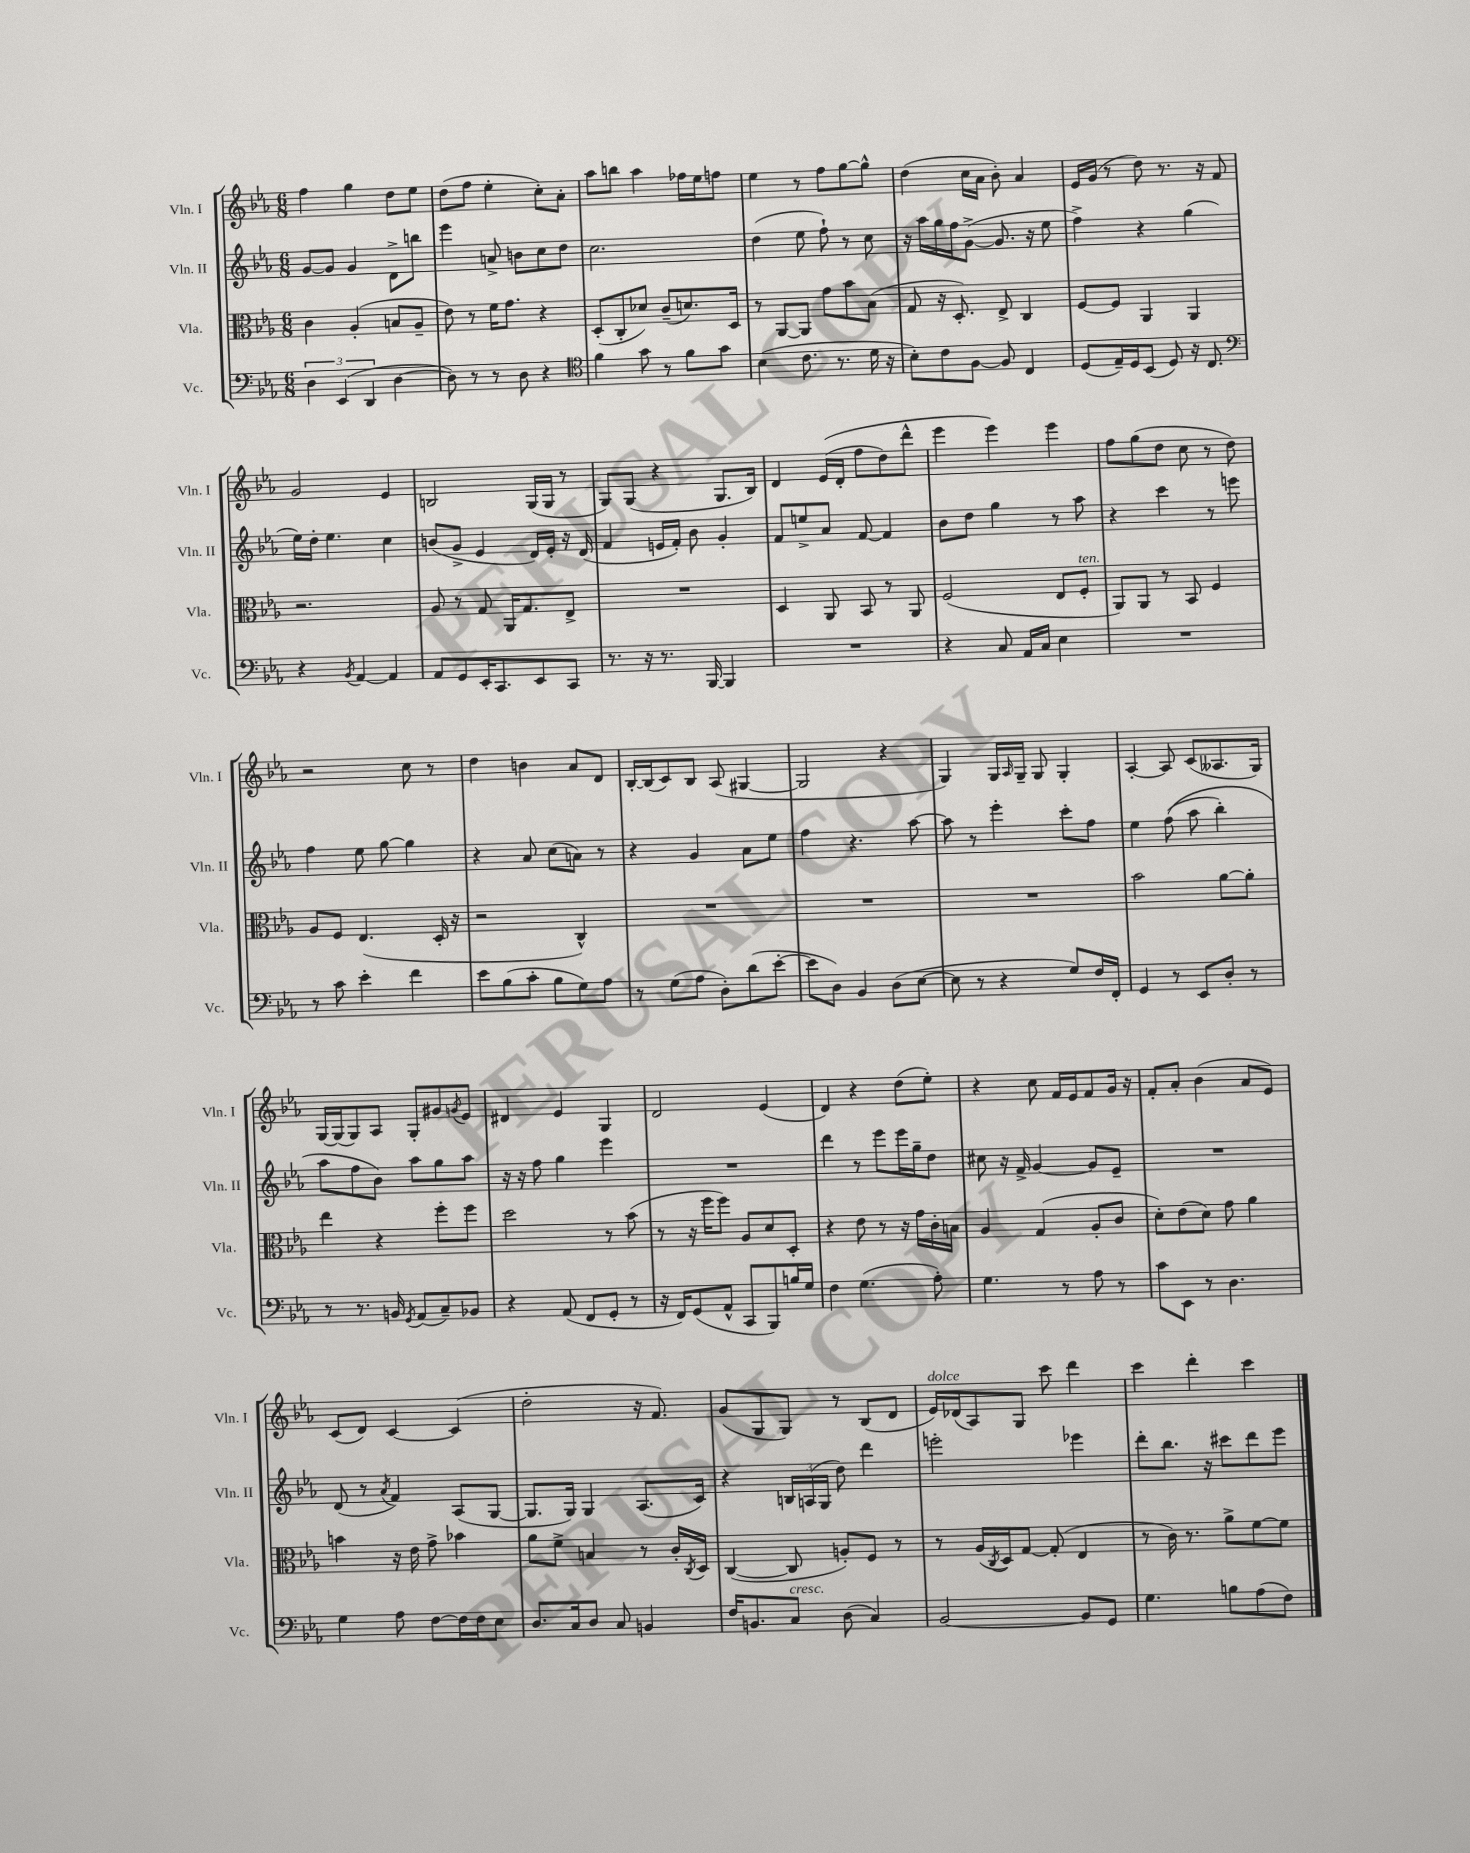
<<
\new StaffGroup <<
\new Staff = "s0" \with { instrumentName = "Vln. I" shortInstrumentName = "Vln. I" } {
    \clef treble \key ees \major \numericTimeSignature \time 6/8
    f''4 g''4 d''8 ees''8 |
    d''8( f''8 ees''4-. c''8-.) aes'8-. |
    aes''8 b''8 aes''4 fes''16 ees''16 f''8 |
    ees''4 r8 f''8 g''8~ g''8-^ |
    d''4( c''16 aes'16 bes'8-.) aes'4 |
    ees'16 g'16( r8 d''8) r8. r16 f'8 |
    g'2 ees'4 |
    b2 g16( g16 r8 |
    g8) g8( r4 g8. bes16) |
    d'4 ees'16(\( d'16-. f''8 d''8) d'''8-^ |
    ees'''4 ees'''4\) ees'''4 |
    f''8 g''8( d''8 c''8 r8 d''8) |
    r2 c''8 r8 |
    d''4 b'4 aes'8 d'8 |
    bes16~-. bes16( c'8) bes8 aes8( gis4~ |
    gis2 r4 |
    g4) g16 \grace { aes16 } g16-- g8 g4-. |
    aes4~-. aes8 c'8( aeses8. g16) |
    g16~ g16( g8) aes8 g8-. gis'8 \acciaccatura { g'8 } ees'8 |
    dis'4 ees'4 g4 |
    d'2 ees'4( |
    d'4) r4 d''8( ees''8-.) |
    r4 c''8 f'16 ees'16 f'8 g'16 r16 |
    f'8-. aes'8-. bes'4( aes'8 ees'8) |
    c'8( d'8) c'4~ c'4( |
    d''2-. r16 f'8.) |
    g'8( g8 g8) r8 bes8( d'8 |
    ees'16^\markup { \italic "dolce" }) des'16( aes8) g8 c'''8 d'''4 |
    c'''4 d'''4-. c'''4 \bar "|." |
}
\new Staff = "s1" \with { instrumentName = "Vln. II" shortInstrumentName = "Vln. II" } {
    \clef treble \key ees \major \numericTimeSignature \time 6/8
    g'8~ g'8 g'4 d'8-> b''8 |
    ees'''4 a'8-> b'8 c''8 d''8 |
    c''2. |
    d''4( ees''8 f''8-!) r8 c''8 |
    r16 aes''16 g''16 f''16 g'8~->( g'8. r16 ees''8 |
    f''4->) r4 g''4( |
    ees''16) d''16-. ees''4. c''4 |
    b'8( g'8-> ees'4 d'16) ees'16-. r16 d'16( |
    f'4 e'16 f'16-.) bes'8 g'4-. |
    f'8 e''8-> aes'8 f'8~ f'4 |
    bes'8 d''8 g''4 r8 aes''8 |
    r4 c'''4 r8 e'''8 |
    f''4 ees''8 g''8~ g''4 |
    r4 aes'8 c''8( a'8) r8 |
    r4 g'4 aes'8 ees''8 |
    f''4 r4. aes''8~ |
    aes''8 r8 ees'''4-. c'''8-. f''8 |
    ees''4 f''8(\( aes''8 bes''4-.) |
    aes''8 f''8 bes'8\) aes''8 g''8 aes''8 |
    r16 r16 f''8 g''4 ees'''4 |
    R2. |
    d'''4 r8 ees'''8 ees'''16 g''16-- d''8 |
    cis''8 r16 f'16-> g'4~ g'8 ees'8-- |
    R2. |
    d'8( r8 \acciaccatura { aes'8 } f'4) aes8( g8~ |
    g8. g16) g4 aes8.( c'16) |
    r4 \tuplet 3/2 { b16 a16( g16 } d''8) d'''4 |
    e'''2-. ees'''4 |
    d'''8-. bes''8. r16 cis'''8 d'''8 ees'''8 \bar "|." |
}
\new Staff = "s2" \with { instrumentName = "Vla." shortInstrumentName = "Vla." } {
    \clef alto \key ees \major \numericTimeSignature \time 6/8
    c'4 aes4-.( b8 aes8-- |
    ees'8) r8 f'16 g'8. r4 |
    d8-.( c8-. des'8) c'8--( d'8.) d16 |
    r8 aes,8~ aes,8 g'8 bes'8 bes8( |
    g8 r16 d8.-.) ees8-> c4 |
    f8~ f8 aes,4 aes,4 |
    r2. |
    aes8 r8 g8 aes,16 g8. ees8-> |
    R2. |
    d4 aes,8 bes,8 r8 aes,8 |
    f2( ees8 f8-.^\markup { \italic "ten." } |
    aes,8) aes,8 r8 bes,8 f4 |
    aes8 f8 ees4.( d16-. r16 |
    r2 c4-^) |
    R2. |
    R2. |
    R2. |
    bes'2 aes'8~ aes'8-. |
    ees''4 r4 f''8-. f''8 |
    d''2 r8 bes'8( |
    r8 r16 f''16 f''8) aes8 d'8 d8-. |
    r4 ees'8 r8 r16 g'16 c'16-. b16 |
    aes4 g4( aes8-. c'8 |
    d'8-.) ees'8( d'8) g'8 aes'4 |
    b'4 r16 ees'16 g'8-> bes'4 |
    aes'8 f'8-> b4 r8 c'16-. \acciaccatura { c8 } d16 |
    c4~( c8 a8-.) f8 r8 |
    r8 aes16( \acciaccatura { c8 } d16) g8~ g8-.( ees4 |
    r8 c'16) r8. aes'8-> f'8~ f'8 \bar "|." |
}
\new Staff = "s3" \with { instrumentName = "Vc." shortInstrumentName = "Vc." } {
    \clef bass \key ees \major \numericTimeSignature \time 6/8
    \tuplet 3/2 { d4 ees,4( d,4 } d4~ |
    d8) r8 r8 d8 r4 |
    \clef tenor f'4 g'8 r8 f'8 g'8 |
    bes4( c'8. r8. d'16 r16 |
    bes8-.) c'8 f8~ f8 c4 |
    d8( ees16--) d16 bes,8( d8) r16 c8. |
    \clef bass r4 \acciaccatura { bes,8 } aes,4~ aes,4 |
    aes,8 g,8 ees,16-. c,8. ees,8 c,8 |
    r8. r16 r8. bes,,16~ bes,,4 |
    R2. |
    r4 c8 aes,16 c16 ees4 |
    R2. |
    r8 c'8 ees'4-. f'4 |
    ees'8 bes8( c'8-. bes8 g8) aes8 |
    r8 g8( aes8 d8-.) d'8( ees'8~-. |
    ees'8 d8) bes,4 d8( ees8~ |
    ees8 r8 r4 g8) f16 f,16-. |
    g,4 r8 ees,8 d8-. r8 |
    r8 r8. b,16 \acciaccatura { g,8 } aes,8( c8--) bes,8 |
    r4 aes,8( f,8 g,8-. r8 |
    r16 f,16) g,8( aes,8-^ c,8 bes,,8) b16 g16 |
    f4 g4.( aes8-.) |
    g4. r8 aes8 r8 |
    c'8 ees,8 r8 d4. |
    g4 aes8 f8~ f16 f16 ees8 |
    d8. c16 d8 c8 b,4 |
    f16 b,8. c8^\markup { \italic "cresc." } d8( c4) |
    bes,2~ bes,8 g,8 |
    g4. b8 aes8( f8) \bar "|." |
}
>>
>>
\layout { \context { \Score \remove "Bar_number_engraver" } }
